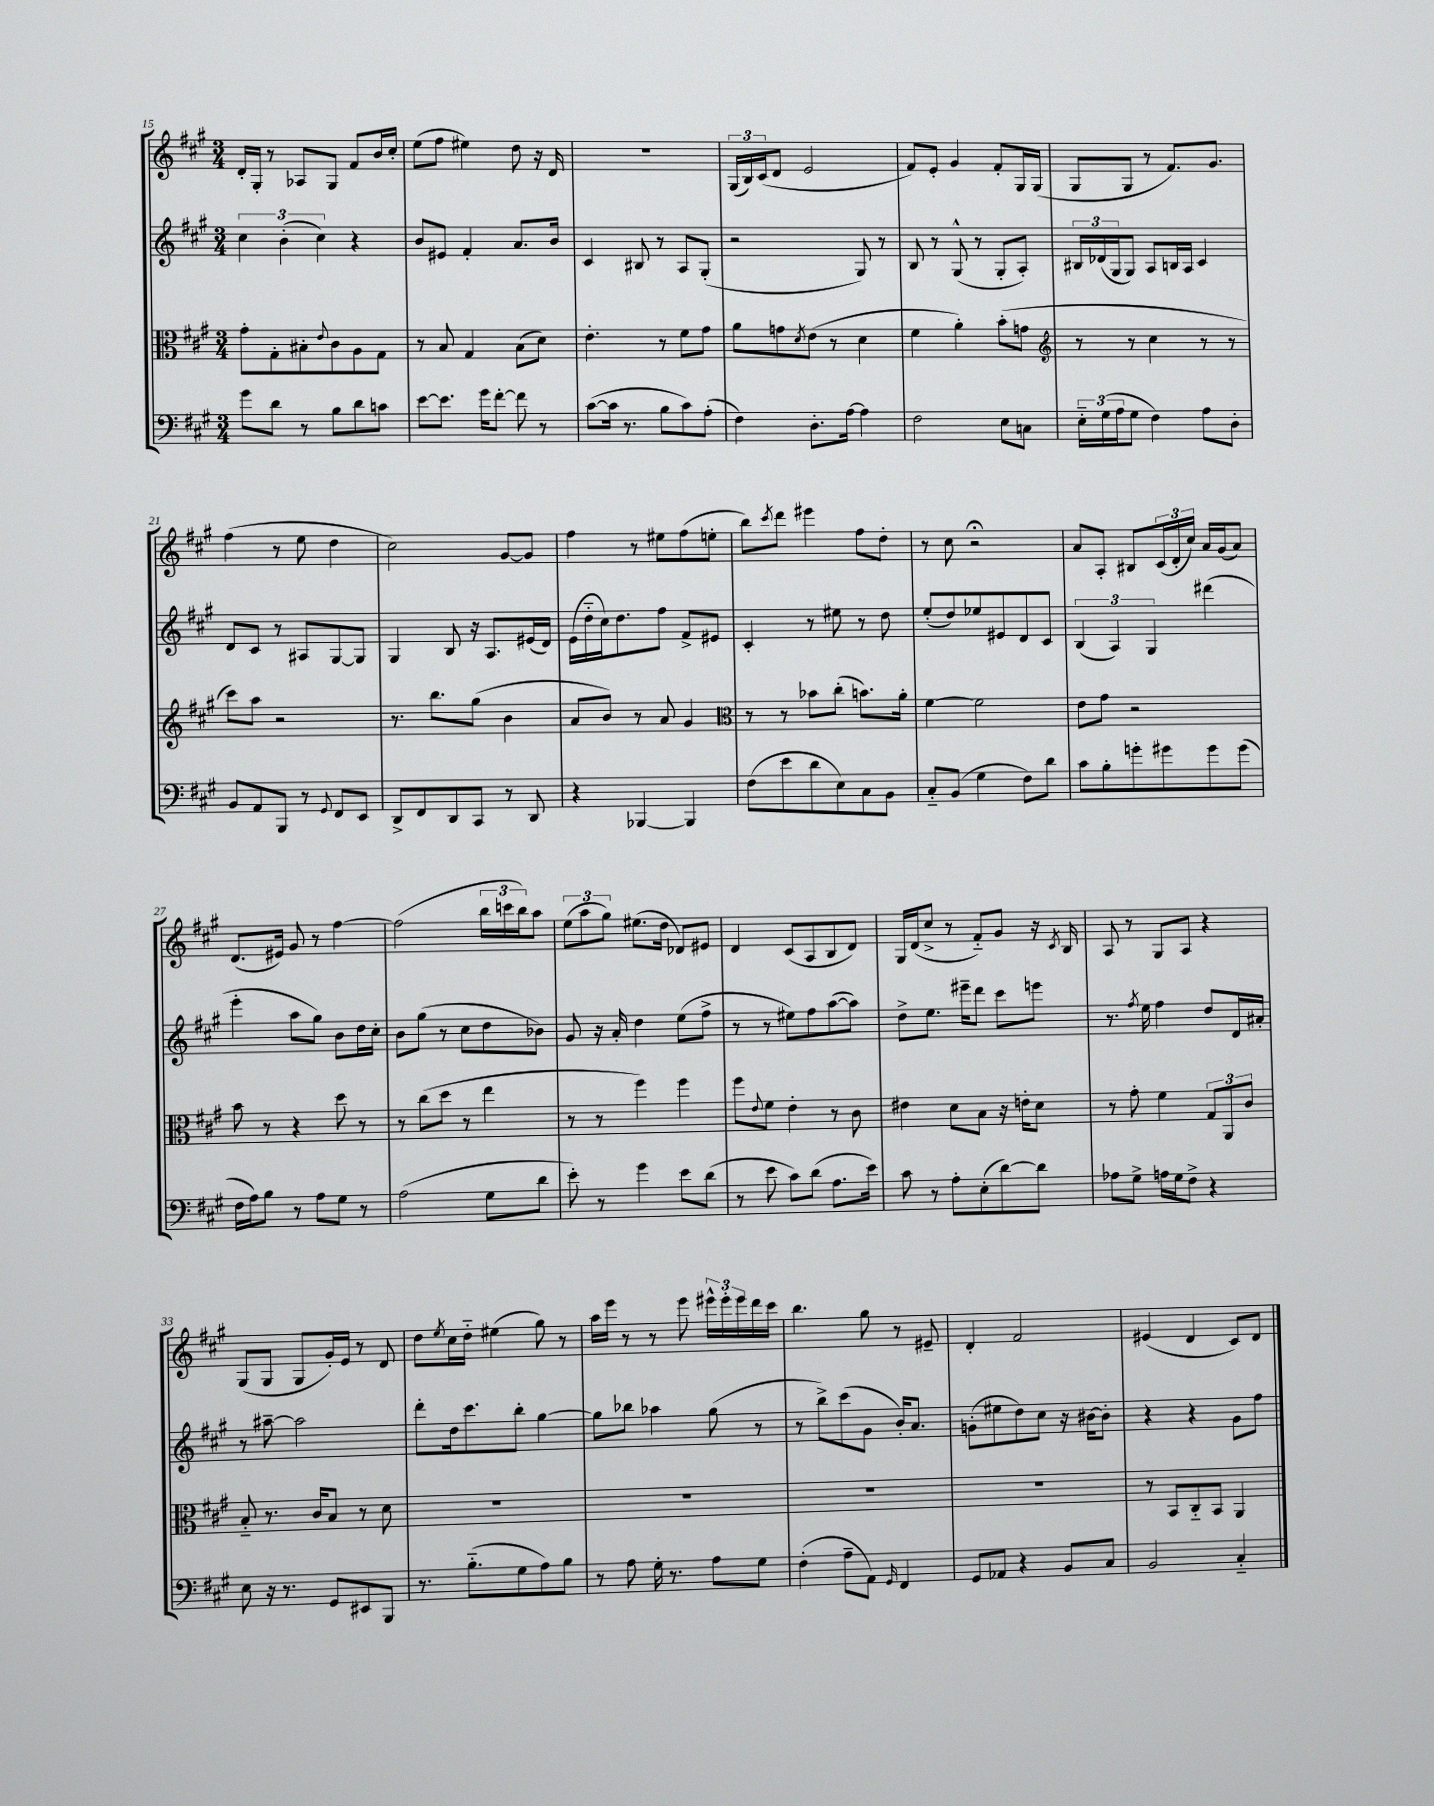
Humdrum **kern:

**kern	**kern	**kern	**kern
*staff4	*staff3	*staff2	*staff1
*clefF4	*clefC3	*clefG2	*clefG2
*k[f#c#g#]	*k[f#c#g#]	*k[f#c#g#]	*k[f#c#g#]
*M3/4	*M3/4	*M3/4	*M3/4
8g#	8g#'	6cc#	16d'
.	.	.	16G#'
8d	8G#'	.	8r
.	.	(6b'	.
8r	8B#'	.	8A-
.	.	6cc#)	.
.	8qqe	.	.
8B	8c#	.	8G#
8d	8A	4r	8f#
8c	8G#	.	16b
.	.	.	16cc#'
=	=	=	=
[8e	8r	8b	(8ee
8.e]	8B	8e#	8ff#
.	4G#	4f#'	4ee#)
16g#	.	.	.
[8f#'	.	.	.
8f#]	(8B	8.a	8dd
8r	8d)	.	16r
.	.	16b	16d
=	=	=	=
([8c#	4.e'	4c#	2.r
16c#]	.	.	.
8.r	.	.	.
.	.	8B#	.
8B	8r	8r	.
8c#)	8f#	8A	.
(8A'	8g#	(8G#'	.
=	=	=	=
4F#)	8a	2r	(24G#
.	.	.	24B)
.	.	.	(24c#
.	8g	.	8d
.	8qd	.	.
8.D'	(8e	.	2e
.	8r	.	.
[16A	.	.	.
4A]	4d	8G#)	.
.	.	8r	.
=	=	=	=
2F#	4f#	8B	8f#)
.	.	8r	8e'
.	4a')	(8G#^^	4g#
.	.	8r	.
8E	(8b'	8G#'	8f#'
8C	8g	8A')	16G#
.	.	.	(16G#
=	=	=	=
*	*clefG2	*	*
24E'~	8r	24B#	8G#
(24G#	.	(24d-	.
24A	.	24G#	.
8G#	8r	8G#)	8G#
4F#)	4cc#	8A	8r
.	.	16B	8.f#)
.	.	16A	.
8A	8r	4c#	.
.	.	.	8.g#
8D'	8r	.	.
=	=	=	=
8BB	8ccc#)	8d	(4ff#
8AA	8aa	8c#	.
8BBB	2r	8r	8r
8r	.	8A#	8ee
8qqGG#	.	.	.
8FF#	.	[8G#	4dd
8EE	.	8G#]	.
=	=	=	=
8DD^	8.r	4G#	2cc#)
8FF#	.	.	.
.	8.bb	.	.
8DD	.	8B	.
8CC#	(8gg#	16r	.
.	.	8.A	.
8r	4b	.	[8g#
8DD	.	(16e#	8g#]
.	.	16d)	.
=	=	=	=
4r	8a	(16e	4ff#
.	.	16dd'~	.
.	8b)	16cc#)	.
.	.	8.dd	.
[4BBB-	8r	.	8r
.	8a	8ff#	8ee#
4BBB-]	4g#	8f#^	(8ff#
.	.	8e#	8ee'
=	=	=	=
*	*clefC3	*	*
(8F#	8r	4c#'	8bb)
.	.	.	8qccc#
8e	8r	.	8ddd
8d	8b-	8r	4eee#
8E)	(8cc#'	8ee#	.
8C#	8.b)	8r	8ff#
8BB	.	8dd	8dd'
.	16a'	.	.
=	=	=	=
8C#'~	[4f#	(8ee'	8r
(8BB	.	8dd)	8cc#
4G#	2f#]	8ee-	2r;
.	.	8e#	.
8F#)	.	8d	.
8d	.	8c#	.
=	=	=	=
8c#	8e	(6B	8a
8B'	8g#	.	8A'
.	.	6A)	.
8g'	2r	.	8B#
.	.	6G#	.
8g#	.	.	(24c#
.	.	.	24d'
.	.	.	24cc#)
8g#	.	(4ddd#	16a
.	.	.	(16g#
(8g#	.	.	8a)
=	=	=	=
16F#	8b	4eee'	(8.d
16A)	.	.	.
8B	8r	.	.
.	.	.	16e#)
8r	4r	8aa	8g#
8A	.	8gg#)	8r
8G#	8dd	8b	[4ff#
8r	8r	16dd	.
.	.	16cc#'	.
=	=	=	=
(2A	8r	8b	(2ff#]
.	(8cc#	(8gg#	.
.	8dd	8r	.
.	8r	8cc#	.
8G#	4ee	8dd	24bb
.	.	.	24ccc
.	.	.	24bb)
8d	.	8b-)	8aa
=	=	=	=
8e')	8r	8g#	(12ee
.	.	.	12aa
8r	8r	16r	.
.	.	.	12gg#)
.	.	16a'	.
4g#	4ff#)	4dd	(8.ee#
.	.	.	16dd
8e	4ff#	(8ee	8d-)
(8d	.	8ff#^	8e#
=	=	=	=
8r	8ff#	8r	4d
.	8qqe	.	.
8e	8f#	8r	.
8c#)	4e'	8ee#)	(8c#
(8d	.	8ff#	8A
8.A	8r	([8aa	8B
.	8c#	8aa])	8d)
16e)	.	.	.
=	=	=	=
8c#	4e#	8dd^	16G#
.	.	.	(16d
8r	.	8.ee	8cc#^
8A'	8d	.	8r
.	.	16eee#~	.
(8E'	8B	8ddd	8f#'~)
[8d)	16r	8ccc#	8g#
.	16e'	.	.
8d]	8d	8eee	16r
.	.	.	8qc#
.	.	.	16B
=	=	=	=
8A-	8r	8.r	8A
8G#^	8g#'	.	8r
.	.	8qff#	.
.	.	16ee	.
16A	4f#	4ff#	8G#
16G#	.	.	.
8F#^	.	.	8A
4r	12G#	8dd	4r
.	12AA	.	.
.	.	16d	.
.	12c#	.	.
.	.	16a#'	.
=	=	=	=
8E	8B'~	8r	(8G#
16r	8.r	[8aa#~	8G#
8.r	.	.	.
.	.	2aa#]	8G#
.	16c#	.	.
8GG#	8B	.	16g#')
.	.	.	16e
8EE#	8r	.	8r
8BBB	8d	.	8d
=	=	=	=
8.r	2.r	8ddd'	8dd
.	.	.	8qee
.	.	16dd	16cc#
(8.B'~	.	8.ccc#	16dd'~
.	.	.	(4ee#
8G#	.	8bb'	.
8A)	.	[4gg#	8gg#)
8B	.	.	8r
=	=	=	=
8r	2.r	8gg#]	16aa
.	.	.	16eee
8A	.	8bb-	8r
16G#'	.	4aa-	8r
8.r	.	.	.
.	.	.	8eee
8A	.	(8gg#	24eee#^^
.	.	.	24eee#'
.	.	.	24eee#
8G#	.	8r	16ddd
.	.	.	16ccc#
=	=	=	=
(4F#'	2.r	8r	4.bb
.	.	8bb^)	.
8A~	.	(8ccc#	.
8AA)	.	8g#	8gg#
16qqGG#	.	.	.
4FF#	.	16b')	8r
.	.	8.a	.
.	.	.	8e#~
=	=	=	=
8GG#	2.r	(8g'	4d'
8AA-	.	8ee#	.
4r	.	8dd)	2f#
.	.	8cc#	.
8BB	.	16r	.
.	.	[16b#	.
8C#	.	8b#']	.
=	=	=	=
2BB	8r	4r	(4e#
.	8BB	.	.
.	8C#'~	4r	4d
.	8BB	.	.
4C#'~	4AA	8g#	8c#)
.	.	8ff#	8d
==	==	==	==
*-	*-	*-	*-
